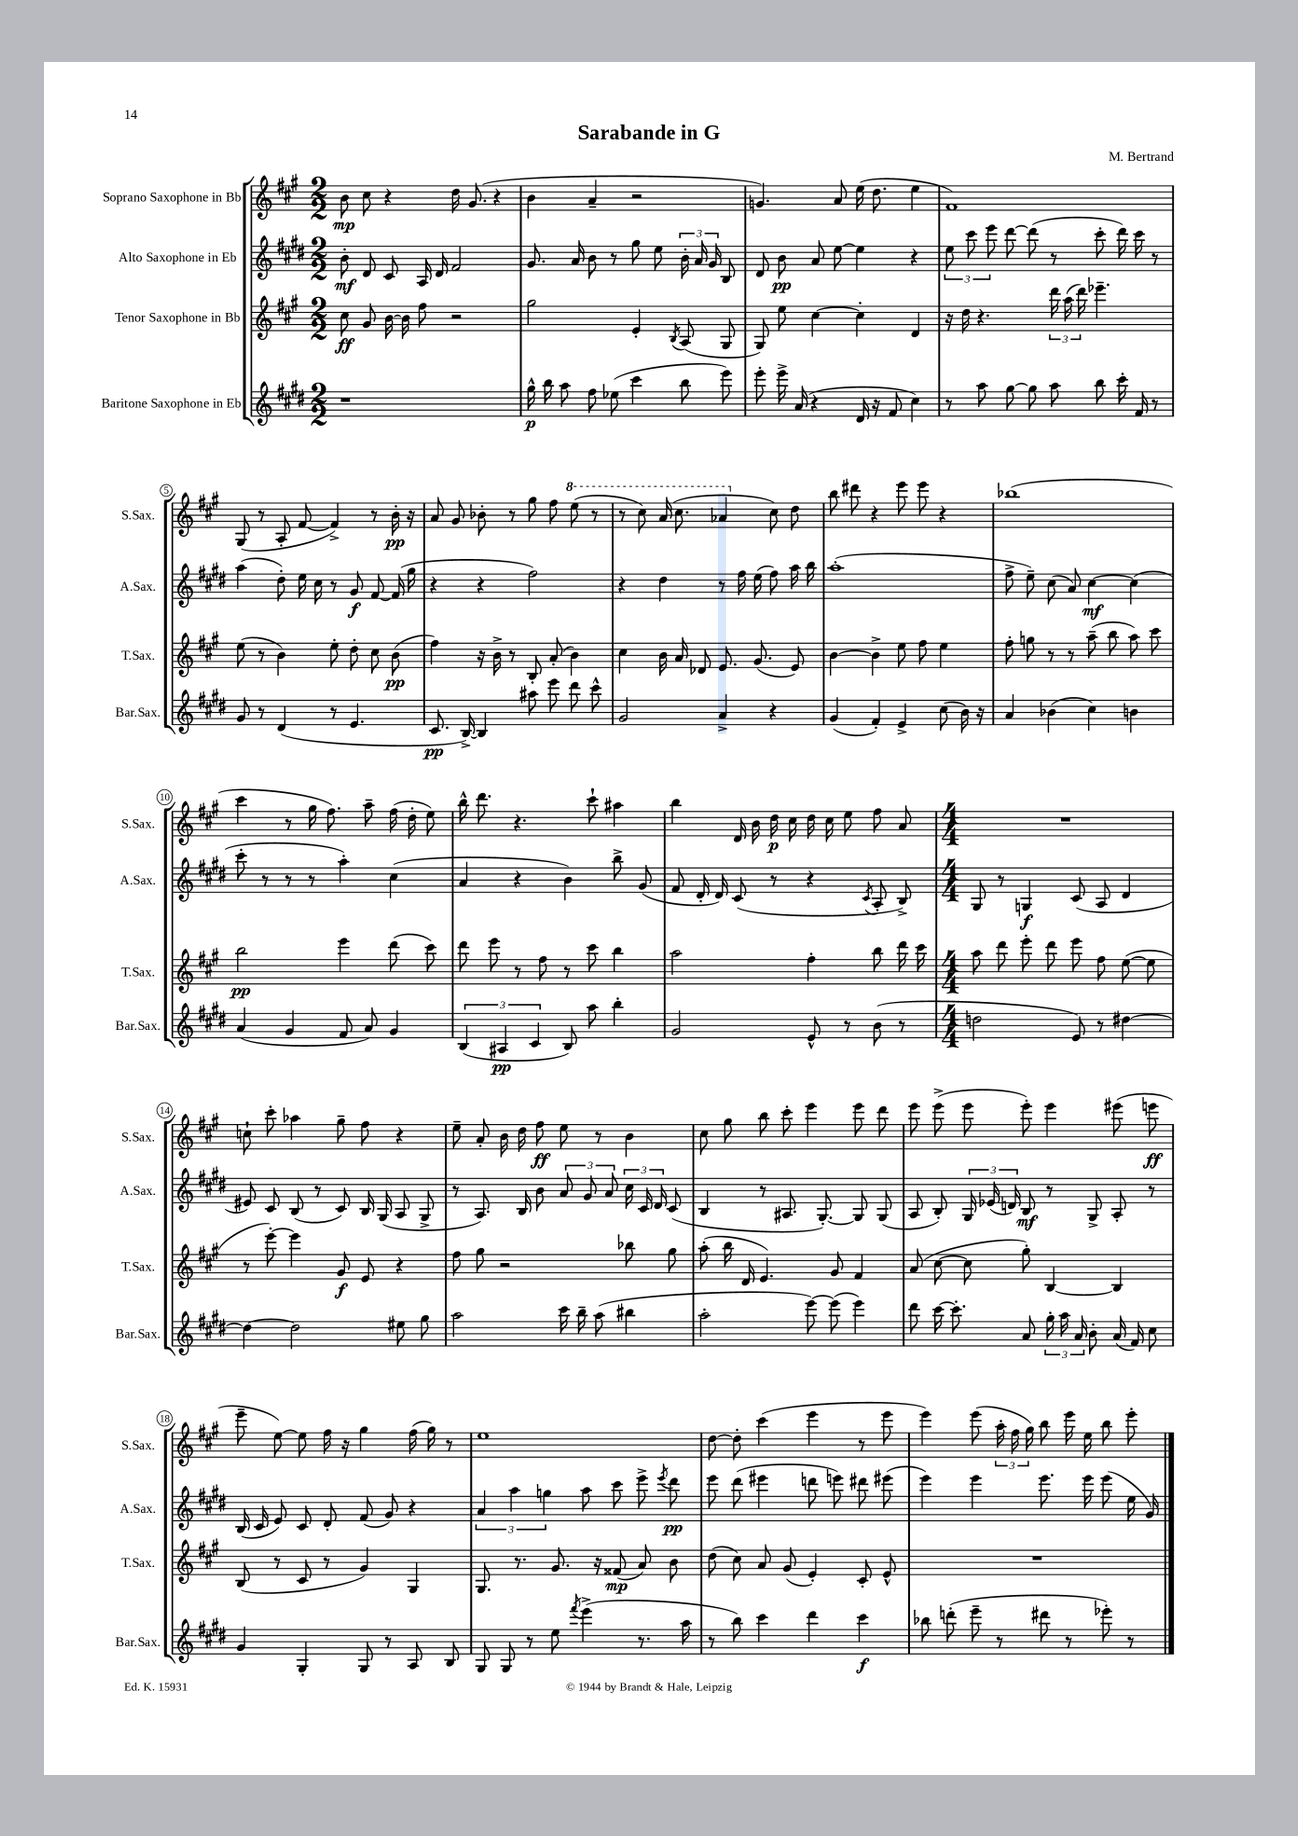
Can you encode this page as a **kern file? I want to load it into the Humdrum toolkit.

**kern	**dynam	**kern	**dynam	**kern	**dynam	**kern	**dynam
*part4	*part4	*part3	*part3	*part2	*part2	*part1	*part1
*staff4	*staff4	*staff3	*staff3	*staff2	*staff2	*staff1	*staff1
*I"Baritone Saxophone in Eb	*	*I"Tenor Saxophone in Bb	*	*I"Alto Saxophone in Eb	*	*I"Soprano Saxophone in Bb	*
*I'Bar.Sax.	*	*I'T.Sax.	*	*I'A.Sax.	*	*I'S.Sax.	*
*clefG2	*	*clefG2	*	*clefG2	*	*clefG2	*
*k[f#c#g#d#]	*	*k[f#c#g#]	*	*k[f#c#g#d#]	*	*k[f#c#g#]	*
*M2/2	*	*M2/2	*	*M2/2	*	*M2/2	*
=1	=1	=1	=1	=1	=1	=1	=1
1r	.	8cc#\	ff	8b'\	mf	8b\	mp
.	.	8g#/	.	8d#/	.	8cc#\	.
.	.	[16b\	.	8c#/	.	4r	.
.	.	16b\]	.	.	.	.	.
.	.	8ff#\	.	16A/	.	.	.
.	.	.	.	16d#/	.	.	.
.	.	2r	.	2f#/	.	16dd\	.
.	.	.	.	.	.	(8.g#/	.
.	.	.	.	.	.	4r	.
=2	=2	=2	=2	=2	=2	=2	=2
16gg#^^\	p	2gg#\	.	8.g#/	.	4b\	.
16bb\	.	.	.	.	.	.	.
8aa\	.	.	.	.	.	.	.
.	.	.	.	16a/	.	.	.
8ff#\	.	.	.	8b\	.	4a~/	.
(8ee-X\	.	.	.	8r	.	.	.
4ccc#\	.	4e'/	.	8gg#\	.	2r	.
.	.	.	.	8ee\	.	.	.
.	.	8qB/	.	.	.	.	.
8bb\	.	(8A/	.	24b'\	.	.	.
.	.	.	.	24a/	.	.	.
.	.	.	.	24g#/	.	.	.
8eee\)	.	8G#/	.	8B/	.	.	.
=3	=3	=3	=3	=3	=3	=3	=3
8eee'\	.	8G#/)	.	8d#/	.	4.gn/)	.
16eee^\	.	8ee\	.	8b\	pp	.	.
(16a/	.	.	.	.	.	.	.
4r	.	[4cc#\	.	8a/	.	.	.
.	.	.	.	[8ee\	.	8a/	.
16d#/	.	4cc#'\]	.	4ee\]	.	(16ee\	.
16r	.	.	.	.	.	8.dd\	.
8f#/	.	.	.	.	.	.	.
4cc#\)	.	4d/	.	4r	.	4ee\	.
=4	=4	=4	=4	=4	=4	=4	=4
8r	.	16r	.	12ee\	.	1f#)	.
.	.	16dd\	.	.	.	.	.
.	.	.	.	12ccc#\	.	.	.
8aa\	.	4.r	.	.	.	.	.
.	.	.	.	12eee\	.	.	.
[8gg#\	.	.	.	[8ddd#\	.	.	.
8gg#\]	.	.	.	(8ddd#\]	.	.	.
8aa\	.	24ddd\	.	8r	.	.	.
.	.	(24aa\	.	.	.	.	.
.	.	24ddd\)	.	.	.	.	.
8bb\	.	4.eee-X~\	.	8ccc#'\	.	.	.
16ccc#'\	.	.	.	16ddd#\)	.	.	.
16f#/	.	.	.	16ccc#\	.	.	.
8r	.	.	.	8r	.	.	.
!!LO:LB:g=z
=5	=5	=5	=5	=5	=5	=5	=5
8g#/	.	(8ee\	.	(4aa\	.	(8G#/	.
8r	.	8r	.	.	.	8r	.
(4d#/	.	4b\)	.	8dd#'\)	.	8A'/	.
.	.	.	.	16ee\	.	[8f#/	.
.	.	.	.	16cc#\	.	.	.
8r	.	8ee'\	.	8r	.	4f#^/])	.
4.e/	.	8dd'\	.	8g#/	f	.	.
.	.	8cc#\	.	[8f#/	.	8r	.
.	.	(8b\	pp	(16f#/]	.	16b'\	pp
.	.	.	.	16gg#\	.	16r	.
=6	=6	=6	=6	=6	=6	=6	=6
8.c#/	pp	4ff#\)	.	4r	.	8a/	.
.	.	.	.	.	.	8g#/	.
[16B^/)	.	.	.	.	.	.	.
4B/]	.	16r	.	4r	.	8b-X'\	.
.	.	16b^\	.	.	.	.	.
.	.	8r	.	.	.	8r	.
8aa#X\	.	8B'/	.	2ff#\)	.	8gg#\	.
8eee\	.	(8a'/	.	.	.	8ff#\	.
*	*	*	*	*	*	*8va	*
8ddd#\	.	4b\)	.	.	.	(8eee\	.
8ccc#^^\	.	.	.	.	.	8r	.
=7	=7	=7	=7	=7	=7	=7	=7
2g#/	.	4cc#\	.	4r	.	8r	.
.	.	.	.	.	.	8ccc#\)	.
.	.	16b\	.	4dd#\	.	(16aa/	.
.	.	16a/	.	.	.	8.ccc#\	.
.	.	8d-X/	.	.	.	.	.
4a^/	.	8.e/	.	8r	.	4aa-X/	.
.	.	.	.	16ff#\	.	.	.
.	.	(8.g#/	.	(16ee\	.	.	.
*	*	*	*	*	*	*X8va	*
4r	.	.	.	8ff#\)	.	8cc#\)	.
.	.	8e/)	.	16aa\	.	8dd\	.
.	.	.	.	16bb\	.	.	.
=8	=8	=8	=8	=8	=8	=8	=8
(4g#/	.	[4b\	.	(1aa'	.	8bb\	.
.	.	.	.	.	.	8ddd#X\	.
4f#'/)	.	4b^\]	.	.	.	4r	.
4e^/	.	8ee\	.	.	.	8eee\	.
.	.	8ff#\	.	.	.	8eee\	.
(8cc#\	.	4ee\	.	.	.	4r	.
16b\)	.	.	.	.	.	.	.
16r	.	.	.	.	.	.	.
=9	=9	=9	=9	=9	=9	=9	=9
4a/	.	8ff#'\	.	8ff#^\	.	(1bb-X	.
.	.	8ggn\	.	8ee~\)	.	.	.
(4b-X\	.	8r	.	(8cc#\	.	.	.
.	.	8r	.	8a/)	.	.	.
4cc#\)	.	(8aa~\	.	[4cc#\	mf	.	.
.	.	8bb\	.	.	.	.	.
4bn\	.	8aa\)	.	(4cc#\]	.	.	.
.	.	8ccc#\	.	.	.	.	.
!!LO:LB:g=z
=10	=10	=10	=10	=10	=10	=10	=10
(4a/	.	2bb\	pp	8ccc#'\	.	4ccc#\	.
.	.	.	.	8r	.	.	.
4g#/	.	.	.	8r	.	8r	.
.	.	.	.	8r	.	16gg#\	.
.	.	.	.	.	.	8.ff#\)	.
8f#/	.	4eee\	.	4aa'\)	.	.	.
8a/)	.	.	.	.	.	8aa~\	.
4g#/	.	(8ddd\	.	(4cc#\	.	(16ff#\	.
.	.	.	.	.	.	16dd'\	.
.	.	8ccc#\)	.	.	.	8ee\)	.
=11	=11	=11	=11	=11	=11	=11	=11
(6B/	.	8ddd\	.	4a/	.	16bb^^\	.
.	.	.	.	.	.	8.ddd\	.
.	.	8eee\	.	.	.	.	.
6A#X/	pp	.	.	.	.	.	.
.	.	8r	.	4r	.	4.r	.
6c#/	.	.	.	.	.	.	.
.	.	8ff#\	.	.	.	.	.
8B/)	.	8r	.	4b\)	.	.	.
8aa\	.	8ccc#\	.	.	.	8ccc#`\	.
4bb'\	.	4bb\	.	8bb^\	.	4aa#X\	.
.	.	.	.	(8g#/	.	.	.
=12	=12	=12	=12	=12	=12	=12	=12
2g#/	.	2aa\	.	8f#/	.	4bb\	.
.	.	.	.	16d#'/	.	.	.
.	.	.	.	16d#/)	.	.	.
.	.	.	.	(8c#/	.	16d/	.
.	.	.	.	.	.	16b\	.
.	.	.	.	8r	.	16dd\	p
.	.	.	.	.	.	16cc#\	.
8e^^/	.	4ff#'\	.	4r	.	16dd\	.
.	.	.	.	.	.	16cc#\	.
8r	.	.	.	.	.	8ee\	.
.	.	.	.	8qc#/	.	.	.
(8b\	.	8bb\	.	8A'/	.	8ff#\	.
8r	.	16ddd\	.	8B^/)	.	8a/	.
.	.	16ccc#\	.	.	.	.	.
=13	=13	=13	=13	=13	=13	=13	=13
*M4/4	*	*M4/4	*	*M4/4	*	*M4/4	*
2ddn\	.	8aa\	.	8G#/	.	1r	.
.	.	8ddd\	.	8r	.	.	.
.	.	8eee'\	.	4Gn/	f	.	.
.	.	8ddd\	.	.	.	.	.
8e/)	.	8eee\	.	(8c#/	.	.	.
8r	.	8ff#\	.	8A/	.	.	.
[4dd#X\	.	([8ee\	.	4d#/	.	.	.
.	.	8ee\]	.	.	.	.	.
!!LO:LB:g=z
=14	=14	=14	=14	=14	=14	=14	=14
4dd#\_	.	8r	.	8e#X/)	.	8ccn`\	.
.	.	[8eee'\)	.	8c#/	.	8ccc#'\	.
2dd#\]	.	4eee\]	.	(8B/	.	4aa-X\	.
.	.	.	.	8r	.	.	.
.	.	8g#/	f	8c#/)	.	8gg#~\	.
.	.	8e/	.	16B/	.	8ff#\	.
.	.	.	.	(16G#/	.	.	.
8ee#X\	.	4r	.	8A/	.	4r	.
8gg#\	.	.	.	8G#^/	.	.	.
=15	=15	=15	=15	=15	=15	=15	=15
2aa\	.	8ff#\	.	8r	.	8ee~\	.
.	.	8gg#\	.	8.A/)	.	8a'/	.
.	.	2r	.	.	.	16b\	.
.	.	.	.	16B/	.	16dd\	.
.	.	.	.	8b\	.	8ff#\	ff
16ccc#\	.	.	.	12a/	.	8ee\	.
16bb~\	.	.	.	.	.	.	.
.	.	.	.	12g#/	.	.	.
(8aa\	.	.	.	.	.	8r	.
.	.	.	.	12a/	.	.	.
4bb#X\	.	8bb-X\	.	24cc#\	.	4b\	.
.	.	.	.	24c#/	.	.	.
.	.	.	.	24d#/	.	.	.
.	.	8gg#\	.	(8c#/	.	.	.
=16	=16	=16	=16	=16	=16	=16	=16
2aa'\	.	(8aa'\	.	4B/	.	8cc#\	.
.	.	16bb\	.	.	.	8gg#\	.
.	.	16d/	.	.	.	.	.
.	.	4.e/)	.	8r	.	8bb\	.
.	.	.	.	8.A#X/	.	8ccc#'\	.
[8eee\)	.	.	.	.	.	4eee\	.
.	.	.	.	[8.G#'/)	.	.	.
(8eee\]	.	8g#/	.	.	.	.	.
4eee\)	.	4f#/	.	8G#/]	.	8eee\	.
.	.	.	.	(8G#/	.	8ddd\	.
=17	=17	=17	=17	=17	=17	=17	=17
8ddd#\	.	(8a/	.	8A/	.	8eee\	.
[16ccc#\	.	[8cc#\	.	8B'/)	.	(8eee^\	.
8.ccc#'\]	.	.	.	.	.	.	.
.	.	8cc#\]	.	24G#/	.	8eee\	.
.	.	.	.	(24e-X/	.	.	.
.	.	.	.	24dn/)	.	.	.
8a/	.	8gg#'\)	.	8B/	mf	8eee'\)	.
24gg#'\	.	[4B/	.	8r	.	4eee\	.
24aa\	.	.	.	.	.	.	.
24a/	.	.	.	.	.	.	.
8b'\	.	.	.	8G#^/	.	.	.
(16a/	.	4B/]	.	8A'/	.	(8eee#X\	.
16f#/)	.	.	.	.	.	.	.
8cc#\	.	.	.	8r	.	8eeen\	ff
!!LO:LB:g=z
=18	=18	=18	=18	=18	=18	=18	=18
4g#/	.	(8B/	.	(16B/	.	8eee~\	.
.	.	.	.	16c#/	.	.	.
.	.	8r	.	8e/)	.	[8ee\)	.
4G#'/	.	8c#/	.	8c#/	.	8ee\]	.
.	.	8r	.	8d#'/	.	16ff#\	.
.	.	.	.	.	.	16r	.
8G#/	.	4g#/)	.	(8f#/	.	4gg#\	.
8r	.	.	.	8g#/)	.	.	.
8A/	.	4G#/	.	4r	.	(16ff#\	.
.	.	.	.	.	.	16gg#\)	.
8B/	.	.	.	.	.	8r	.
=19	=19	=19	=19	=19	=19	=19	=19
8G#/	.	8.G#/	.	6a/	.	1ee	.
8G#/	.	.	.	.	.	.	.
.	.	.	.	6aa\	.	.	.
.	.	8.r	.	.	.	.	.
8r	.	.	.	.	.	.	.
.	.	.	.	6ggn\	.	.	.
8ee\	.	8.g#/	.	.	.	.	.
8qfff#/	.	.	.	.	.	.	.
(4eee^\	.	.	.	8aa\	.	.	.
.	.	16r	.	.	.	.	.
.	.	(8f##X/	mp	8ccc#\	.	.	.
8.r	.	8a/)	.	8eee^\	.	.	.
.	.	.	.	8qeee/	.	.	.
.	.	8b\	.	8ddd#\	pp	.	.
16aa\	.	.	.	.	.	.	.
=20	=20	=20	=20	=20	=20	=20	=20
8r	.	(8dd\	.	8eee\	.	[8dd\	.
8bb\)	.	8cc#\)	.	(8ddd#\	.	8dd'\]	.
4ccc#\	.	8a/	.	4eee#X\	.	(4ccc#\	.
.	.	(8g#/	.	.	.	.	.
4ddd#\	.	4e'/)	.	8dddn\	.	4eee\	.
.	.	.	.	8eeen\)	.	.	.
4ccc#\	f	8c#'/	.	8ddd#X\	.	8r	.
.	.	8e^^/	.	(8eee#X\	.	8eee\	.
=21	=21	=21	=21	=21	=21	=21	=21
8bb-X\	.	1r	.	4eee\)	.	4eee\)	.
(8dddn'\	.	.	.	.	.	.	.
8eee~\	.	.	.	4eee\	.	(8eee\	.
8r	.	.	.	.	.	24aa'\	.
.	.	.	.	.	.	24ff#\	.
.	.	.	.	.	.	24gg#\)	.
8ddd#X\	.	.	.	8.eee\	.	8bb\	.
8r	.	.	.	.	.	16eee\	.
.	.	.	.	16eee\	.	16ee\	.
8eee-X'\)	.	.	.	(8eee\	.	8bb\	.
8r	.	.	.	16ee\	.	8eee'\	.
.	.	.	.	16g#/)	.	.	.
==	==	==	==	==	==	==	==
*-	*-	*-	*-	*-	*-	*-	*-
